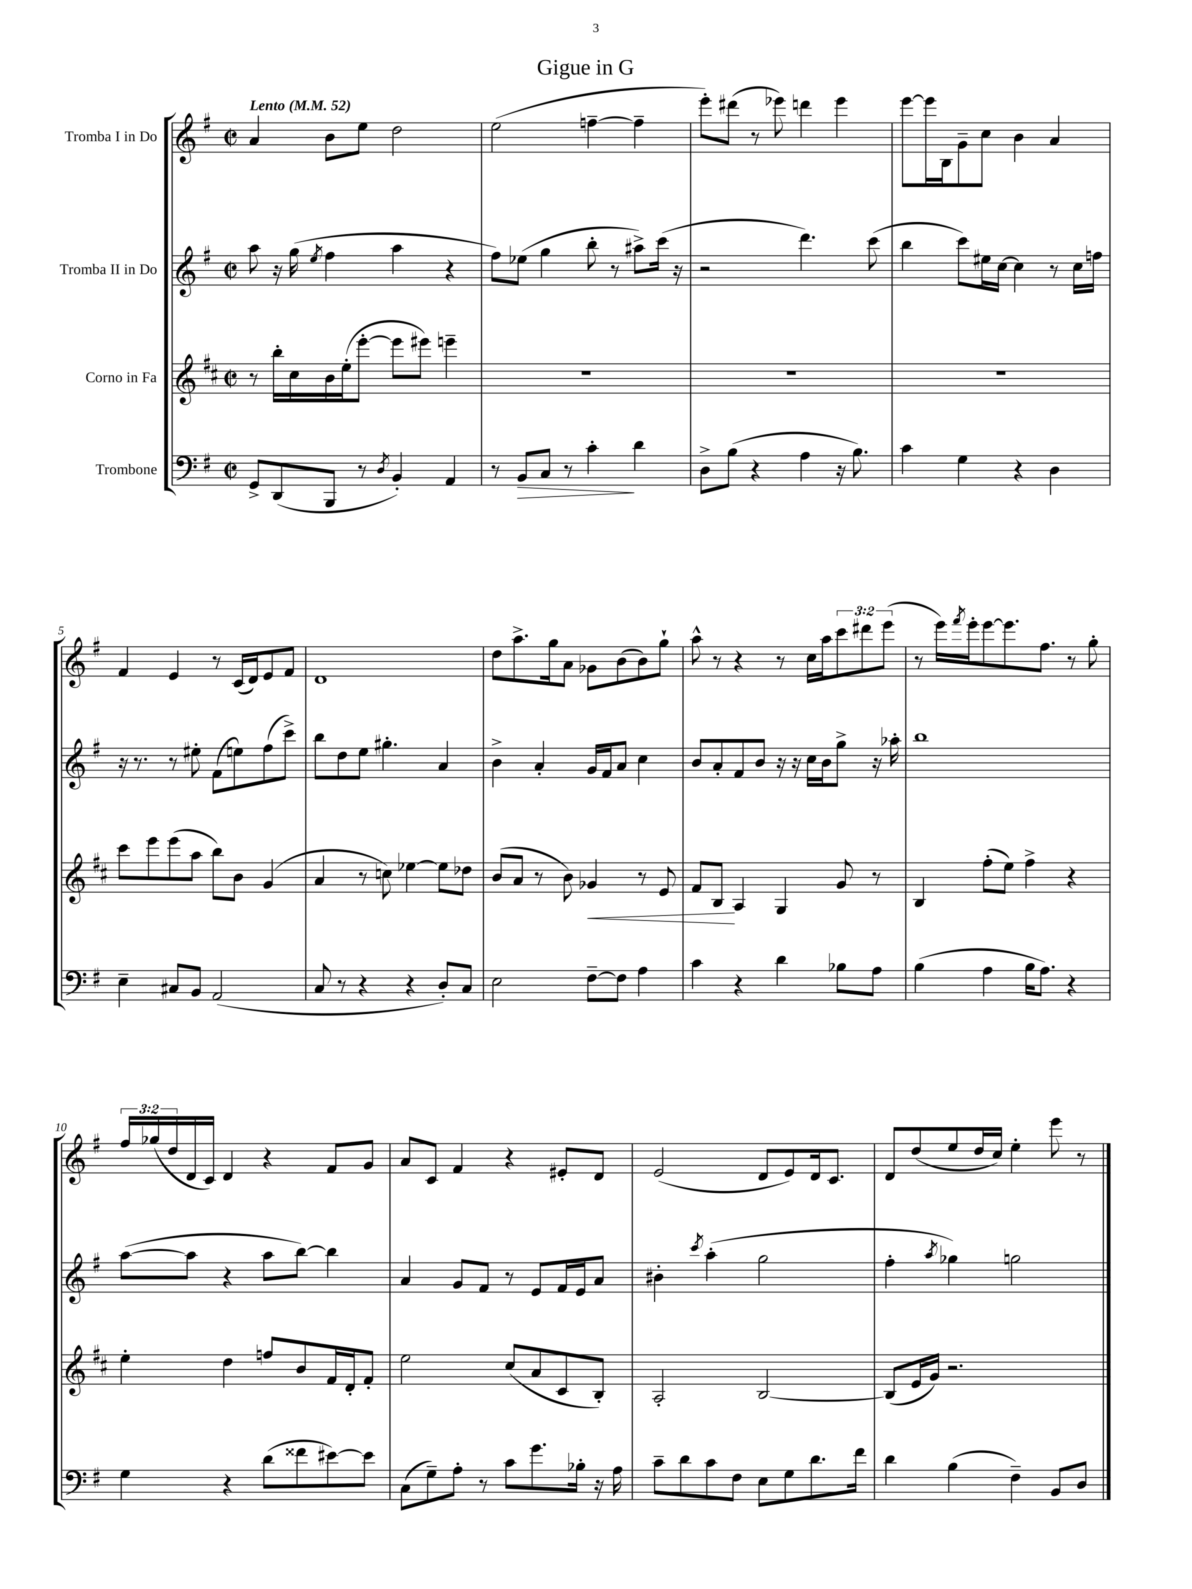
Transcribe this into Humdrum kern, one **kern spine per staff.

**kern	**kern	**kern	**kern
*staff4	*staff3	*staff2	*staff1
*clefF4	*clefG2	*clefG2	*clefG2
*k[f#]	*k[f#c#]	*k[f#]	*k[f#]
*M2/2	*M2/2	*M2/2	*M2/2
*met(c|)	*met(c|)	*met(c|)	*met(c|)
*MM52	*MM52	*MM52	*MM52
8GG^	8r	8aa	4a
(8DD	16bb'	16r	.
.	16cc#	(16gg	.
.	.	8qee	.
8BBB	16b	4ff#	8b
.	(16ee'	.	.
8r	[8eee'	.	8ee
8qD	.	.	.
4BB')	8eee]	4aa	2dd
.	8eee#)	.	.
4AA	4eee~	4r	.
=	=	=	=
8r	1r	8ff#)	(2ee
8BB	.	(8ee-	.
8C	.	4gg	.
8r	.	.	.
4c'	.	8bb'	[4ff~
.	.	8r	.
4d	.	8aa#^)	4ff~]
.	.	(16ccc	.
.	.	16r	.
=	=	=	=
8D^	1r	2r	8eee')
(8B	.	.	(8ddd#
4r	.	.	8r
.	.	.	8eee-)
4A	.	4.ddd)	4ddd
16r	.	.	4eee-
8.B)	.	.	.
.	.	(8ccc	.
=	=	=	=
4c	1r	4bb	[8eee
.	.	.	16eee]
.	.	.	16B
4G	.	8ccc)	8g~
.	.	16ee#	8cc
.	.	[16cc	.
4r	.	4cc]	4b
4D	.	8r	4a
.	.	16cc	.
.	.	16ff	.
=	=	=	=
4E~	8ccc#	16r	4f#
.	.	8.r	.
.	8eee	.	.
8C#	(8eee	8r	4e
8BB	8aa	8ee#'	.
(2AA	8bb)	(8f#	8r
.	8b	8ee)	(16c
.	.	.	16d)
.	(4g	(8ff#	8e
.	.	8ccc^)	8f#
=	=	=	=
8C	4a	8bb	1d
8r	.	8dd	.
4r	8r	8ee	.
.	8cc)	4.gg#'	.
4r	[4ee-	.	.
8D')	8ee-]	4a	.
8C	8dd-	.	.
=	=	=	=
2E	(8b	4b^	8dd
.	8a	.	8.aa^
.	8r	4a'	.
.	.	.	16gg
.	8b)	.	8a
[8F#~	4g-	16g	8g-
.	.	16f#	.
8F#]	.	8a	(8b
4A	8r	4cc	8b)
.	8e	.	8gg`
=	=	=	=
4c	8f#	8b	8aa^^
.	8B	8a'	8r
4r	4A	8f#	4r
.	.	8b	.
4d	4G	16r	8r
.	.	16r	.
.	.	16cc	16cc
.	.	16b	16aa
8B-	8g	8gg^	12ccc
.	.	.	12ddd#
8A	8r	16r	.
.	.	.	(12eee
.	.	16aa-'	.
=	=	=	=
(4B	4B	1bb	8r
.	.	.	16eee)
.	.	.	8qfff#
.	.	.	16eee'
4A	(8ff#'	.	[8eee
.	8ee)	.	8.eee]
16B	4ff#^	.	.
8.A)	.	.	8.ff#
4r	4r	.	8r
.	.	.	8gg'
=	=	=	=
4G	4ee'	([8aa	24ff#
.	.	.	(24gg-
.	.	.	24dd
.	.	8aa]	16d
.	.	.	16c)
4r	4dd	4r	4d
(8d	8ff	8aa	4r
8f##	8b	[8bb)	.
[8e#)	16f#	4bb]	8f#
.	16d'	.	.
8e#]	8f#'	.	8g
=	=	=	=
(8C	2ee	4a	8a
8G~)	.	.	8c
8A'	.	8g	4f#
8r	.	8f#	.
8c	(8cc#	8r	4r
8.g	8a	8e	.
.	8c#	16f#	8e#'
16B-'	.	16e	.
16r	8B')	8a	8d
16A	.	.	.
=	=	=	=
8c~	2A'	4b#'	(2e
8d	.	.	.
.	.	8qccc	.
8c	.	(4aa'	.
8F#	.	.	.
8E	[2B	2gg	8d
8G	.	.	8e)
8.d	.	.	16d
.	.	.	8.c
16f#	.	.	.
=	=	=	=
4d	(8B]	4ff#'	8d
.	16e	.	(8dd
.	16g)	.	.
.	.	8qaa	.
(4B	2.r	4gg-)	8ee
.	.	.	16dd
.	.	.	16cc)
4F#~)	.	2gg	4ee'
8BB	.	.	8eee
8D	.	.	8r
==	==	==	==
*-	*-	*-	*-
